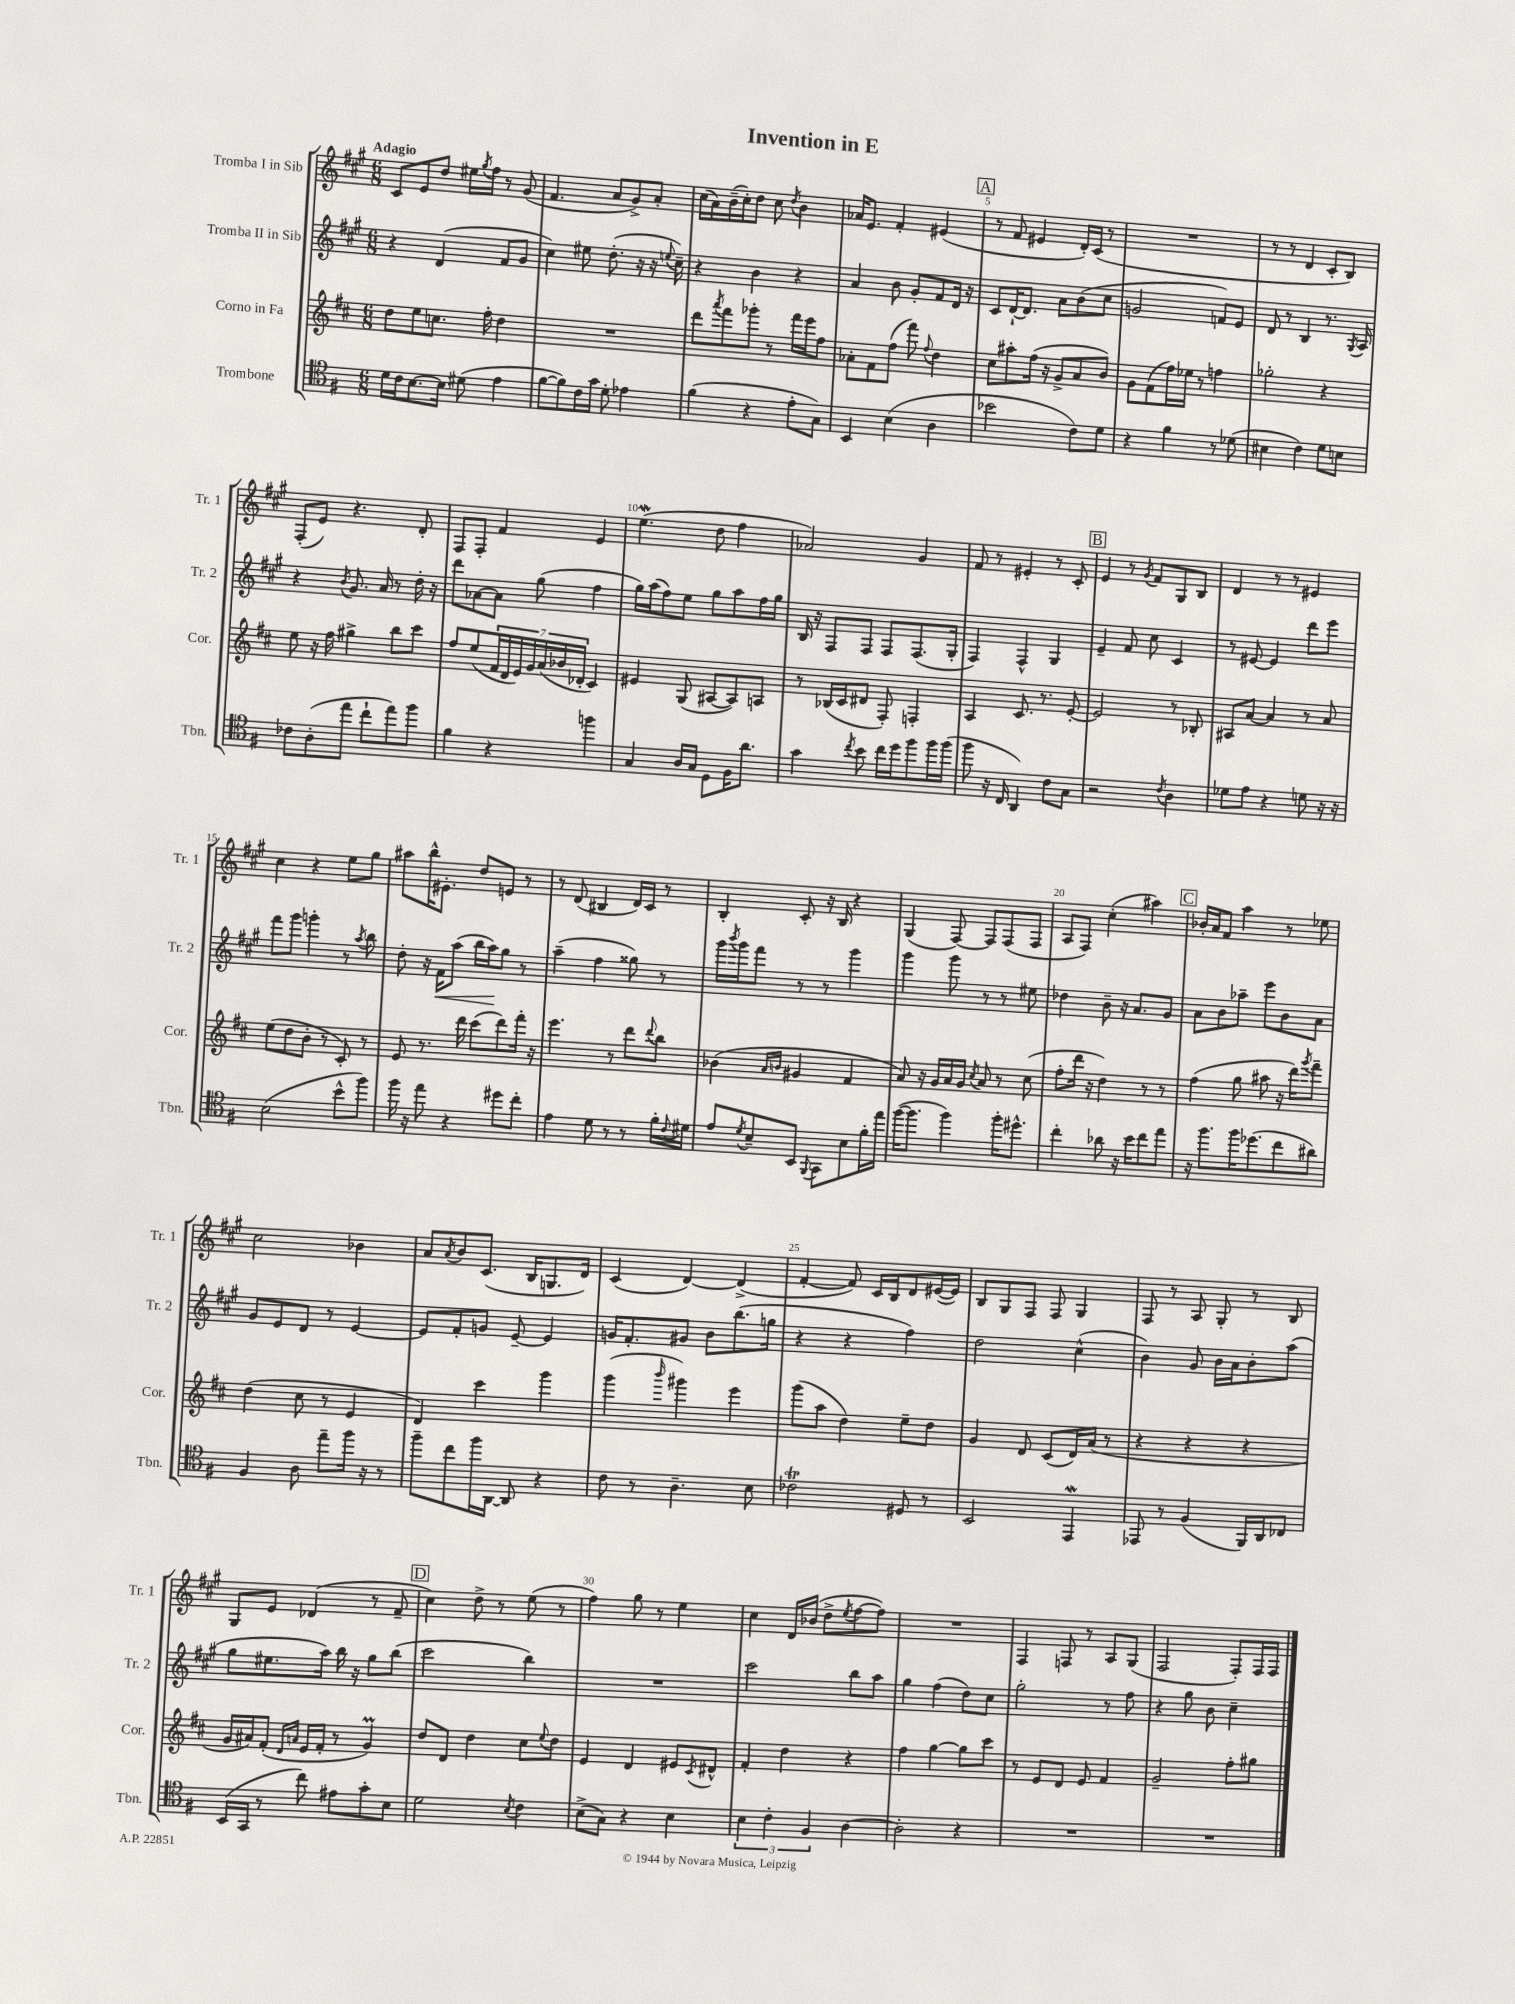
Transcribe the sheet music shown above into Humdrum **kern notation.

**kern	**kern	**kern	**kern
*staff4	*staff3	*staff2	*staff1
*clefC4	*clefG2	*clefG2	*clefG2
*k[f#]	*k[f#c#]	*k[f#c#g#]	*k[f#c#g#]
*M6/8	*M6/8	*M6/8	*M6/8
16d	8dd	4r	8c#
16c	.	.	.
[8.B	8ee	.	8e
.	8.cc	(4d	8dd
16B]	.	.	.
(8d#	.	.	16ee#
.	.	.	8qgg#
.	16ff#'	.	16ff#
4e	4dd	8f#	8r
.	.	8g#	(8g#
=	=	=	=
[8f#	2.r	4cc#)	4.f#
8f#])	.	.	.
16c	.	8ee#	.
16g	.	.	.
8d'	.	(8.dd'	8a
4e-	.	.	8g#^)
.	.	16r	.
.	.	16r	8a'
.	.	8qqee	.
.	.	16cc#~)	.
=	=	=	=
(4f#	8ddd	4r	(16cc#
.	.	.	16a)
.	8qaaa	.	.
.	8fff#	.	(16b~
.	.	.	16cc#')
4r	8ggg-'	4b	8dd
.	8r	.	8cc#
.	.	.	8qdd
8e'	16fff#	4r	4b
.	16eee	.	.
8G)	8ff#	.	.
=	=	=	=
4BB	8a-'	4a	16a-
.	.	.	8.e
.	8f#	.	.
(4B	(8ff#	8b	4f#'
.	8fff#)	8g#'	.
.	8qqff#	.	.
4A	4dd	8f#	(4e#
.	.	16d	.
.	.	16r	.
=	=	=	=
2b-	8cc#	8c#	8r
.	8aa#'	[16d`	8f#
.	.	8.d]	.
.	(16ff#	.	4e#
.	16r	.	.
.	8g^	8a	.
8c)	8a	(8b	16d')
.	.	.	(16c#
8d	8b)	8cc#	8r
=	=	=	=
4r	8g	2g	2.r
.	(8f#	.	.
4f#	16ff#)	.	.
.	16ee-	.	.
.	8r	.	.
8r	4ff	8f)	.
(8d-	.	8e	.
=	=	=	=
4B#	2gg-'	8d	8r
.	.	8r	8r
4c)	.	4B	4d
8d	4r	8.r	8c#'
8B	.	.	8B)
.	.	8qG#	.
.	.	16A	.
=	=	=	=
8c-	8ee	4r	(8F#'
(8A'	16r	.	8e)
.	16ff#	.	.
.	.	8qb	.
8ee	4gg#^	8.g#	4.r
8cc`	.	.	.
.	.	16a	.
8ee)	8bb	8r	.
8ff#	8ccc#	16dd'	8d'
.	.	16r	.
=	=	=	=
4f#	8ff#	8ddd	8F#
.	(8ee	[8a-	8F#'
4r	28f#	8a-]	4f#
.	28d	.	.
.	28e)	.	.
.	28g	.	.
.	.	(8gg#	.
.	(28a	.	.
.	28b-	.	.
.	28d-'	.	.
4ff	4c#)	4ff#	4e
=	=	=	=
4G	4e#	16gg#)	(4.ee
.	.	(16aa	.
.	.	8ff#)	.
16A	(8G	8ee	.
16G	.	.	.
8D	[8A#	8gg#	8dd
16F#	8A#])	8aa	4ff#
8.a	.	.	.
.	8A	16ff#	.
.	.	16gg#	.
=	=	=	=
4g	8r	16B	2a-)
.	.	16r	.
.	(16B-	8F#	.
.	16c#	.	.
8qcc	.	.	.
8b	8d#	8F#	.
16cc	8F#')	8F#	.
16dd	.	.	.
8ff#	4F'	(8.F#	4g#
16ff#	.	.	.
(16ff#	.	16G#'	.
=	=	=	=
8ff#	4A	4F#)	8f#
16r	.	.	8r
16C	.	.	.
4AA)	8.c#	4F#^^	4e#'
.	8.r	.	.
8c	.	4G#	8r
8G	[8e'	.	8c#'
=	=	=	=
2r	2e]	4e~	4e
.	.	8f#	8r
.	.	.	8qg#
.	.	8cc#	8f#
8qc	.	.	.
4A	8r	4c#	8G#
.	8B-'	.	8B
=	=	=	=
8d-	8A#	8r	4d
8e	[8a	[8e#	.
4r	4a]	4e#]	8r
.	.	.	8r
8d	8r	8ddd	4e#
16r	8a	8eee	.
16r	.	.	.
=	=	=	=
(2B	(8ee	8fff#	4cc#
.	8dd	8ggg#	.
.	8b'	4ggg'	4r
.	8r	.	.
8b^^	8c#')	8r	8ee
.	.	8qaa	.
8ff#)	8r	8bb	8gg#
=	=	=	=
16ff#	8e	8dd'	8aa#
16r	.	.	.
8ee	8.r	16r	16bb^^
.	.	16f#	8.e#'
4r	.	(8aa	.
.	16ddd	.	.
.	(8ccc#	16bb	8dd
.	.	16aa)	.
8dd#	8ddd)	8gg#	8e
8cc'	16fff#'	8r	8r
.	16r	.	.
=	=	=	=
4e	4.eee	(4aa~	8r
.	.	.	(8d
8d	.	4ff#	4B#
8r	8r	.	.
8r	8ddd	8gg##)	16d)
.	.	.	16c#
.	8qqddd	.	.
16f#'	8bb	8r	8r
8qqc	.	.	.
16d#	.	.	.
=	=	=	=
8e	(4b-	16ggg#	4B'
.	.	8qbbb	.
.	.	16ggg#	.
8qd	.	.	.
8B~	.	8fff#	.
.	16qqa	.	.
.	16qqb	.	.
8BB	4g#	8r	8c#'
8qqFF#	.	.	.
8GG	.	8r	16r
.	.	.	16B
8B	4f#	4ggg#	4r
16f#'	.	.	.
16ee	.	.	.
=	=	=	=
([16ff#	8a)	4ggg#	(4G#
8.ff#]	.	.	.
.	16r	.	.
.	16g	.	.
4ff#)	16a	8ggg#	[8F#)
.	16g	.	.
.	8qcc#	.	.
.	8a	8r	8F#]
16ff#'	8r	8r	(8F#
8.dd#^^	.	.	.
.	(8cc#	8ee#	8F#
=	=	=	=
4cc'	8ff#'	4dd-	8A
.	16ddd	.	8F#)
.	16r	.	.
8a-	4dd)	8b~	(4cc#'
16r	.	16r	.
16b	.	8.a	.
8cc	8r	.	4aa#)
8ee	8r	8g#	.
=	=	=	=
16r	(4ff#	8a	16b-'
8.ff#	.	.	16a
.	.	8b	8f#
16ff#	8gg	8aa-~	4aa
(8.dd-	.	.	.
.	8aa#	8eee	.
8cc	16r	8b	8r
.	16ddd)	.	.
.	8qggg	.	.
8a#)	8fff#~	8a	8ee-
=	=	=	=
4F#	(4dd	8g#	2cc#
.	.	8e	.
8A	8cc#	8d	.
8ee~	8r	8r	.
16ff#	4e	[4e	4b-
16r	.	.	.
8r	.	.	.
=	=	=	=
8ff#~	4d)	8e]	8a
.	.	.	8qa
8cc	.	8f#'	8b
16ff#	4ccc#	8g	(8.c#
[16AA	.	.	.
8AA]	.	[8e~	.
.	.	.	16B
4r	4ggg	4e]	8.G
.	.	.	16d)
=	=	=	=
8c	(4ggg	16g	(4c#
.	.	8.f#'	.
8r	.	.	.
.	16qqbbb	.	.
4.A~	4ggg#)	8g#	[4d)
.	.	8b	.
.	4eee	(8.bb	(4d^]
8B	.	.	.
.	.	16gg	.
=	=	=	=
2c-	(8ggg	4r	[4f#'
.	8aa	.	.
.	4dd)	4r	8f#])
.	.	.	16c#
.	.	.	16B
8D#	8ee~	4ff#)	8d
8r	8dd	.	([16e#
.	.	.	16e#])
=	=	=	=
2BB	4g	2dd	8B
.	.	.	8G#
.	8d	.	8F#
.	(8c#	.	8F#
4EE	16d)	(4cc#^^	4G#
.	(16a	.	.
.	8r	.	.
=	=	=	=
8EE-	4r	4b)	8F#
8r	.	.	8r
(4F#	4r	8g#	8A
.	.	16b	8G#'
.	.	16a	.
16FF#)	4r	8b'	8r
16AA	.	.	.
8C-	.	(8aa	8B
=	=	=	=
(16BB	16g	8gg#	8G#
16GG	16a#)	.	.
8r	(8f#'	8.ee#	8e
.	16qqd	.	.
.	16qqa	.	.
8cc)	16e	.	(4d-
.	16f#'	16aa)	.
8e#	8r	16bb	.
.	.	16r	.
8g'	4g)	8gg#	8r
8B	.	(8bb	8f#~
=	=	=	=
2d	8dd	2ccc#	4cc#)
.	8d	.	.
.	4dd	.	8dd^
.	.	.	8r
8qB	.	.	.
4c	8cc#	4bb)	(8ee
.	8qqee	.	.
.	8dd	.	8r
=	=	=	=
(8B^	4e	2.r	4ff#)
8G)	.	.	.
4r	4d	.	8gg#
.	.	.	8r
4B	8e#	.	4ee
.	8qc#	.	.
.	8d#^^	.	.
=	=	=	=
6B	4f#'	2ccc#	4cc#
6c'	.	.	.
.	4dd	.	16d
.	.	.	(16b-
6F#	.	.	.
.	.	.	8dd^
.	.	.	8qee
[4A	4r	8bb	[8ff#
.	.	8aa	8ff#])
=	=	=	=
2A']	4ff#	4gg#	2.r
.	[4gg	(4ff#	.
4r	8gg]	8dd)	.
.	8ccc#	8cc#	.
=	=	=	=
2.r	8r	2gg#'	4F#
.	8e	.	.
.	8d	.	8F
.	8e	.	8r
.	4f#	8r	8A
.	.	8ff#	(8G#
=	=	=	=
2.r	2g~	4r	2F#
.	.	8gg#	.
.	.	8b	.
.	8ff#'	4cc#~	8F#')
.	8gg#	.	16F#
.	.	.	16F#
==	==	==	==
*-	*-	*-	*-
